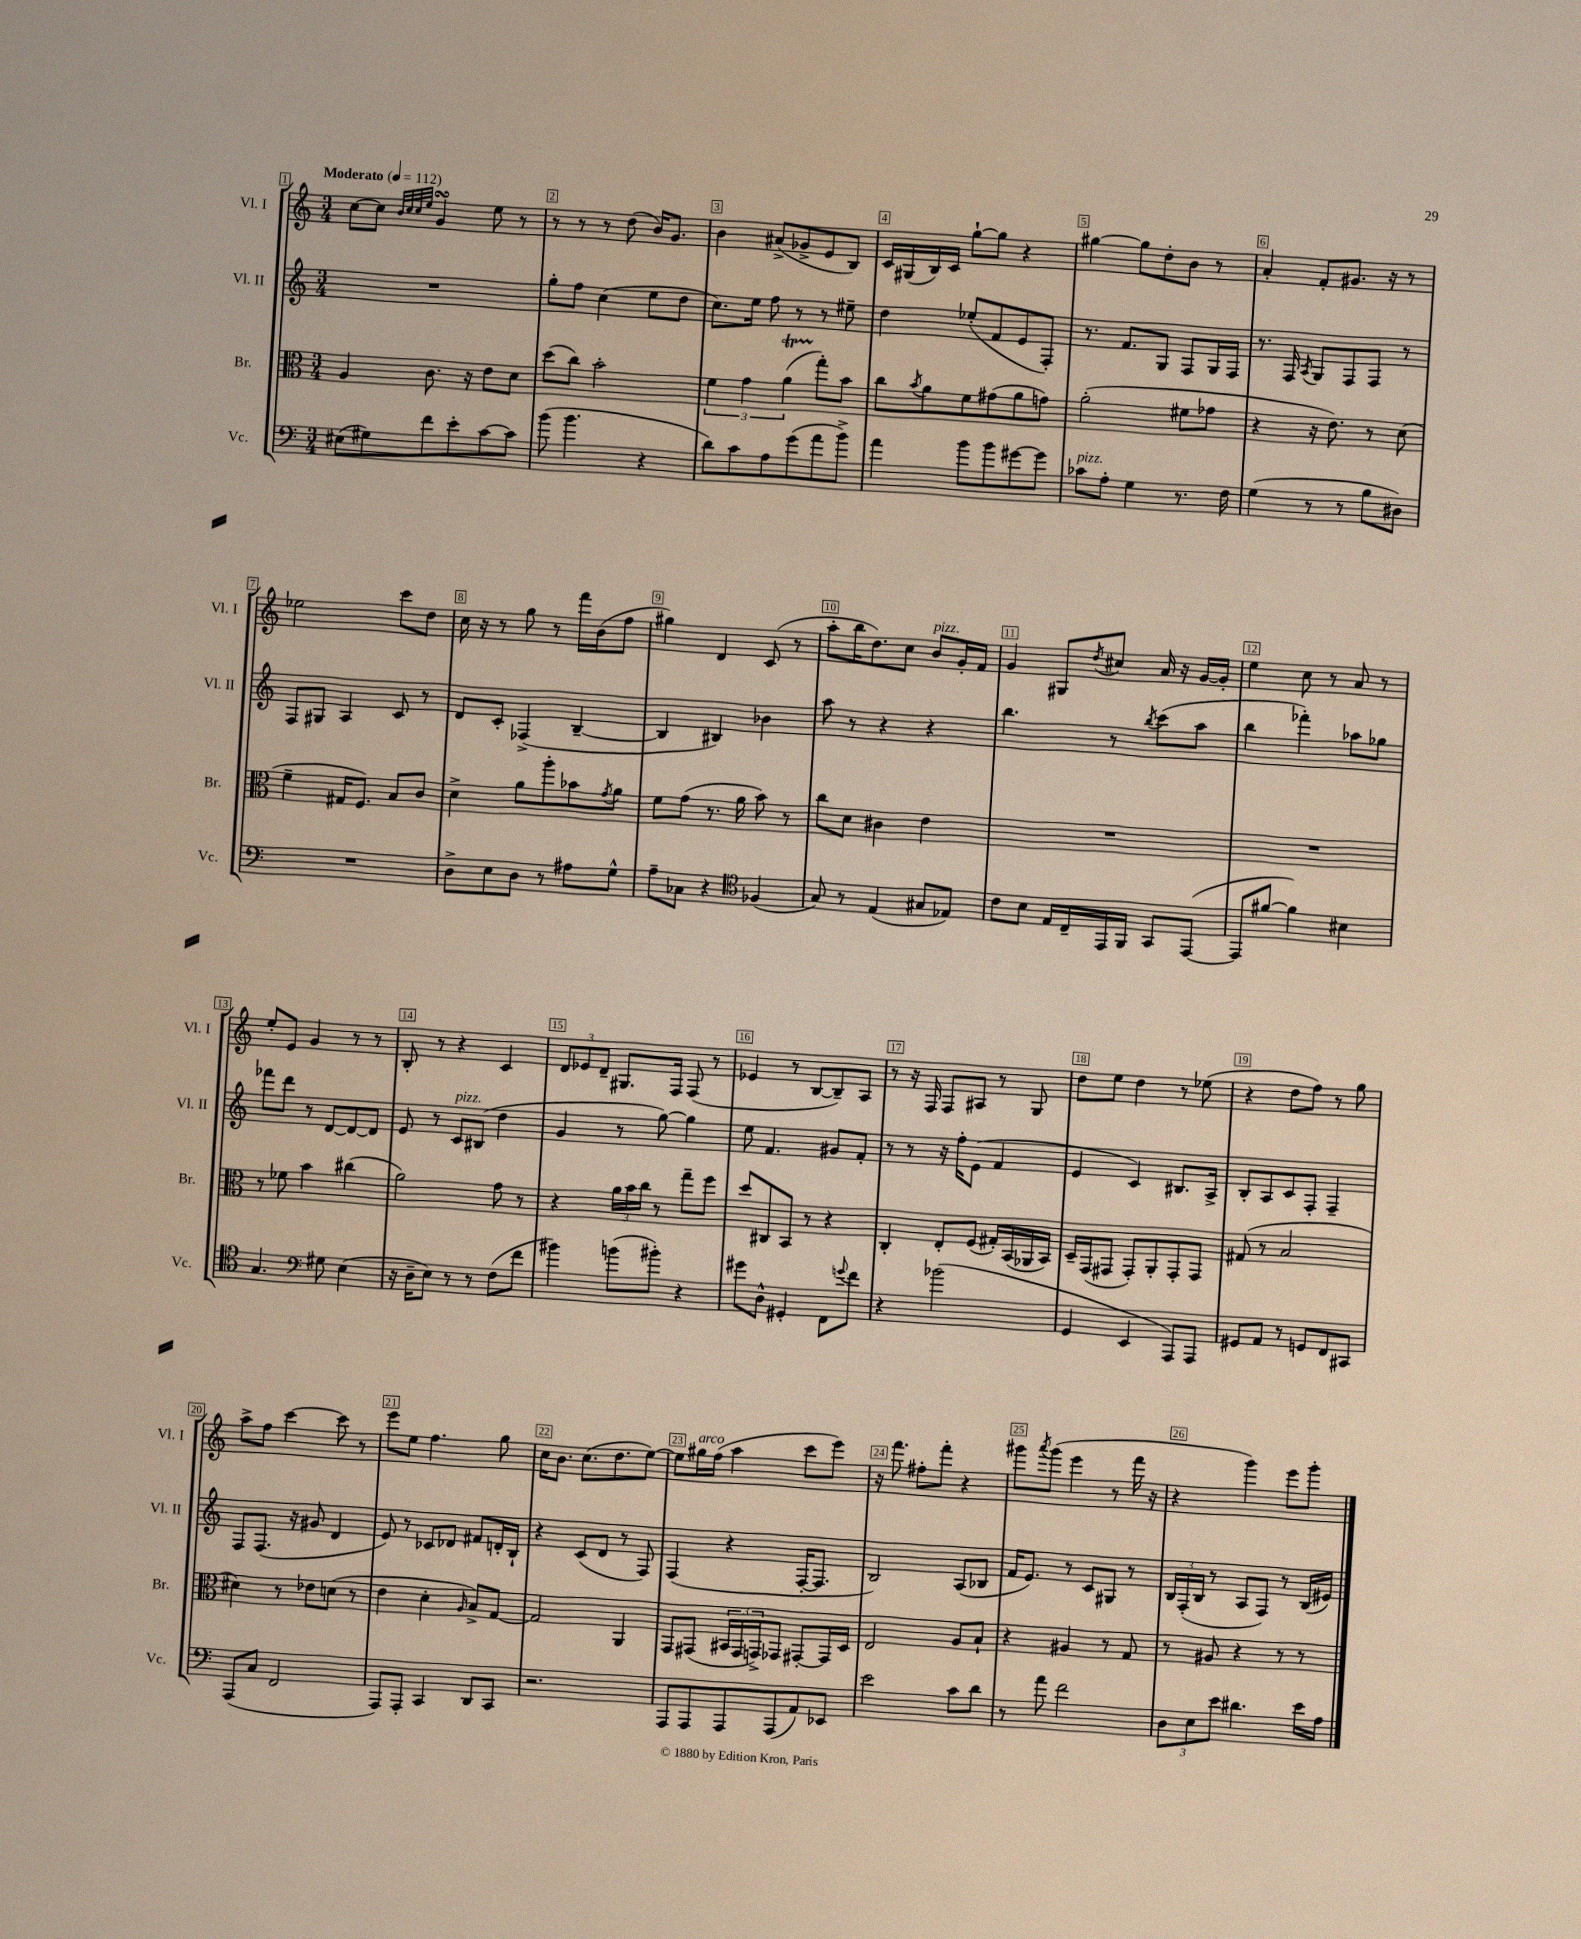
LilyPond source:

<<
\new StaffGroup <<
\new Staff = "s0" \with { instrumentName = "Vl. I" shortInstrumentName = "Vl. I" } {
    \clef treble \key c \major \numericTimeSignature \time 3/4 \tempo "Moderato" 4 = 112
    c''8~ c''8 \grace { b'32 c''32 c''32 e''32 } g'4\turn e''8 r8 |
    r8 r8 r8 d''8( b'16) g'8. |
    b'4 ais'8->( ges'8-> e'8 b8) |
    c'16 gis16( b16) c'16 g''8~-! g''8 r4 |
    gis''4~ gis''8 d''8-. b'8 r8 |
    a'4-. f'8-. gis'8. r16 r8 |
    ees''2 c'''8 d''8 |
    c''16 r16 r8 g''8 r8 f'''16 b'16( f''8 |
    gis''4) d'4 c'8( r8 |
    a''8-. b''16 d''8.) c''8 b'8^\markup { \italic "pizz." } g'16-. f'16 |
    g'4 gis8 \acciaccatura { d''8 } cis''8 a'16 r16 g'16~ g'16-. |
    e''4 c''8 r8 a'8 r8 |
    e''8-. e'8 g'4 r8 r8 |
    b8-. r8 r4 c'4 |
    \tuplet 3/2 { d'8 ees'8 d'8-- } gis8. f16 f8( r8 |
    ees'4 r8 b8~ b8--) a8 |
    r8 r16 f16 f8 ais8 r8 g8 |
    d''8 e''8 d''4 r8 ees''8( |
    r4 d''8 f''8) r8 g''8 |
    a''8-> f''8 c'''4~ c'''8 r8 |
    e'''8 e''8 f''4. g''8 |
    c''16 b'8. c''8.( d''8. e''8~) |
    e''8 gis''16^\markup { \italic "arco" } f''16( a''4 c'''8 e'''8) |
    r16 f'''8. fis''8-. f'''8-. r4 |
    gis'''8 \acciaccatura { a'''8 } gis'''8( e'''4 r8 f'''16 r16 |
    r4 g'''4) e'''8 g'''8-. \bar "|." |
}
\new Staff = "s1" \with { instrumentName = "Vl. II" shortInstrumentName = "Vl. II" } {
    \clef treble \key c \major \numericTimeSignature \time 3/4
    R2. |
    g''8-. f''8 c''4( e''8 d''8 |
    c''8.) e''16 f''8 r8 r8 eis''8-- |
    d''4 ees''8-.( f'8 e'8 f8-.) |
    r8. f'8. g8 f8 g16 f16 |
    r8. f16 \acciaccatura { a8 } g8 f8 f8 r8 |
    f8 gis8 a4 c'8 r8 |
    d'8 c'8-. fes4->( b4~-- |
    b4 bis4) bes'4 |
    a''8 r8 r4 r4 |
    b''4. r8 \acciaccatura { b''8 } c'''8( a''8 |
    b''4 fes'''4-.) aes''8 ges''8 |
    fes'''8 d'''8 r8 d'8~ d'8~ d'8 |
    e'8 r8 c'8^\markup { \italic "pizz." } bis8( d''4 |
    g'4 r8 g''8~) g''4 |
    e''8 f'4. gis'8 f'8-. |
    r8 r8 r16 f''16-. e'8( f'4 |
    e'4 c'4) bis8. a16-> |
    b8-. a8 c'8 f8-. f4-- |
    f8 f8.( r16 gis'8 d'4 |
    e'8) r8 ces'8 des'8 fis'8 d'16-. b16-! |
    r4 c'8( d'8 r8 f8) |
    f4( r4 f16~-. f8. |
    b2) a8( bes8 |
    f'16 e'8.) r8 c'8 gis8 r8 |
    \tuplet 3/2 { b16 f16-.( b16 } r8 a8 f8) r8 b16( eis'16) \bar "|." |
}
\new Staff = "s2" \with { instrumentName = "Br." shortInstrumentName = "Br." } {
    \clef alto \key c \major \numericTimeSignature \time 3/4
    a4 c'8. r16 e'8 d'8 |
    d''8( c''8) b'2-. |
    \tuplet 3/2 { f'4 g'4 a'4\startTrillSpan( } g''8-.\stopTrillSpan) b'8 |
    c''8 \acciaccatura { b'8 } a'8 f'8 gis'8( a'8 g'8) |
    a'2-.( fis'8 ges'8 |
    r4 r16 e'8.) r8 d'8( |
    f'4-- gis16 f8.) b8 c'8 |
    d'4-> a'8 a''8-. bes'8 \acciaccatura { g'8 } a'8 |
    f'8 g'8( r8. a'16 b'8) r8 |
    c''8 d'8 cis'4 e'4 |
    R2. |
    R2. |
    r8 fes'8 b'4 cis''4( |
    a'2) g'8 r8 |
    r4 \tuplet 3/2 { a'16 b'16 c''16 } r8 g''8-- f''8 |
    d''8 cis8 b,8 r8 r4 |
    c4-. e8-. f8( gis16-.) b,16( aes,16 b,16) |
    d16-- g,16( gis,8 gis,8-.) a,8-. gis,8-. gis,8 |
    gis8( r8 b2 |
    dis'4) r8 ees'8 d'8( r8 |
    e'4 d'4-. \grace { a16 } b8->) g8~ |
    g2 a,4 |
    g,8 gis,8( \tuplet 3/2 { bis,16 gis,16 g,16->) } ges,8 gis,8~-. gis,16 d16 |
    e2 a8 b8-! |
    r4 ais4 r8 g8 |
    r8 ais8 r4 r8 r8 \bar "|." |
}
\new Staff = "s3" \with { instrumentName = "Vc." shortInstrumentName = "Vc." } {
    \clef bass \key c \major \numericTimeSignature \time 3/4
    eis8( gis8) f'8 e'8-. c'8~ c'8 |
    b'8( b'4. r4 |
    d'8) c'8 a8 g'8( a'8 b'8->) |
    a'4 b'8 b'8 gis'8~ gis'8 |
    ces'8^\markup { \italic "pizz." } a8-. g4 r8. f16 |
    g4( r8 r8 b8 dis8) |
    R2. |
    d8-> e8 d8 r8 ais8 g8-^ |
    a8-- ces8 r4 \clef tenor fes4( |
    g8) r8 e4( gis8 ees8) |
    c'8 b8 e16 c16-- e,16 f,16 g,8 e,8~( |
    e,8 fis'8~ fis'4) bis4 |
    g4. \clef bass gis8 e4( |
    r16 d16-- e8) r8 r8 f8( f'8 |
    bis'4) b'8( bis'8-.) r4 |
    gis'8 d8-^ gis,4-. f,8 \appoggiatura { g'8 } f'8 |
    r4 bes'2( |
    g,4 e,4 a,,8) a,,8 |
    gis,8 a,8 r8 g,8 f,8 cis,8 |
    a,,8( c8 f,2 |
    a,,8) a,,8-. c,4 d,8 c,8 |
    r2. |
    a,,8 a,,8 a,,8 a,,8( a,8) ees,8 |
    e'2 c'8 d'8 |
    r8 a'8 f'2 |
    \tuplet 3/2 { d8 e8 e'8 } dis'4. e'16 a16 \bar "|." |
}
>>
>>
\layout { \context { \Score \override BarNumber.break-visibility = ##(#f #t #t) barNumberVisibility = #all-bar-numbers-visible \override BarNumber.stencil = #(make-stencil-boxer 0.1 0.3 ly:text-interface::print) } }
